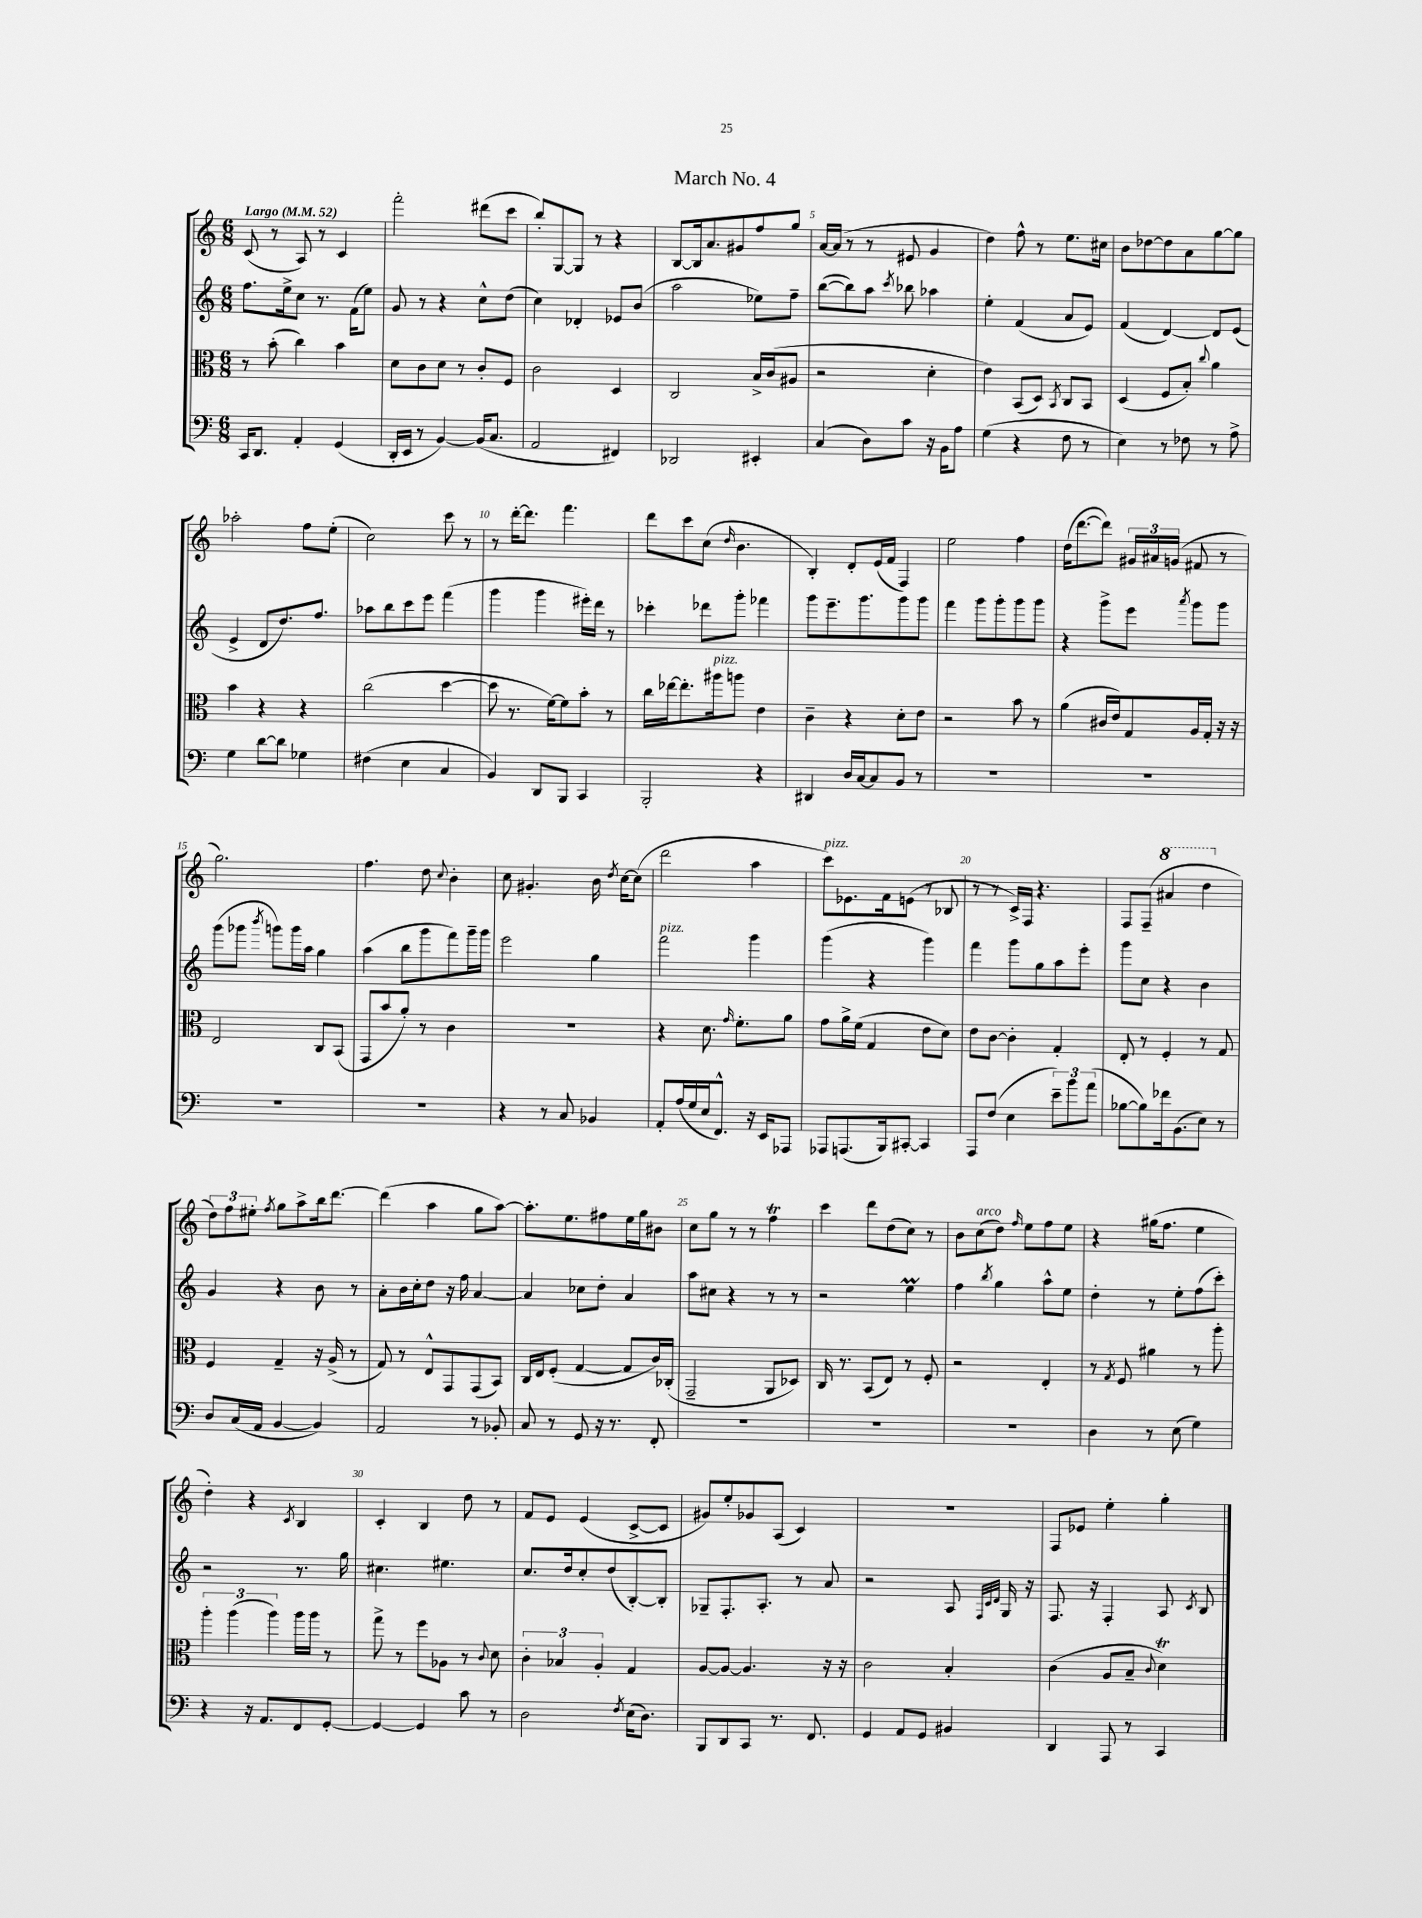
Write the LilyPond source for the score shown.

\header { title = "March No. 4" }
<<
\new StaffGroup <<
\new Staff = "s0" {
    \clef treble \key c \major \numericTimeSignature \time 6/8 \tempo "Largo" 4 = 52
    \autoBeamOff c'8( r8 a8) r8 c'4 |
    f'''2-. dis'''8[( c'''8] |
    b''8[-.) g8~ g8] r8 r4 |
    b8[~ b16 a'8. gis'8 f''8 g''8] |
    a'16[~ a'16]( r8 r8 eis'8 g'4 |
    d''4) f''8-^ r8 e''8.[ cis''16] |
    b'8[ des''8~ des''8 a'8 g''8~ g''8] |
    aes''2-. f''8[ e''8]-.( |
    c''2) c'''8 r8 |
    r8 d'''16[~-. d'''8.] f'''4. |
    d'''8[ c'''8 c''8]( \grace { d''16 } b'4. |
    b4-.) d'8[-. e'16( f'16] f4) |
    e''2 f''4 |
    d''16[( d'''8.~ d'''8]) \tuplet 3/2 { gis'16[ ais'16 g'16]( } fis'8 r8 |
    g''2.) |
    f''4. d''8 \appoggiatura { c''8 } b'4-. |
    c''8 gis'4.-. b'16 \acciaccatura { d''8 } c''16[~ c''8]( |
    d'''2 a''4 |
    c'''8[^\markup { \italic "pizz." }) ees'8. f'16 e'8]( r8 bes8 |
    r8 r8 c'16[->) f16] r4. |
    f8[ f8]--( \ottava #1 ais''4 d'''4 \ottava #0 |
    \tuplet 3/2 { d''8[) f''8 eis''8]-. } \acciaccatura { f''8 } g''8[ a''8-> b''16 d'''8.]~ |
    d'''4( a''4 g''8[ a''8]~) |
    a''8.[-. e''8. fis''8 e''16 g''16 bis'8] |
    c''8[ g''8] r8 r8 f''4\trill |
    c'''4 d'''8[ d''8( c''8]) r8 |
    b'8[ c''8^\markup { \italic "arco" }( d''8]) \grace { f''16 } e''8[ f''8 e''8] |
    r4 gis''16[( f''8.] e''4 |
    d''4-.) r4 \acciaccatura { c'8 } b4 |
    c'4-. b4 d''8 r8 |
    f'8[ e'8] e'4( c'8[~-> c'8] |
    gis'8[) e''8-. ges'8 a8]( c'4) |
    R2. |
    f8[ ees'8] e''4-. g''4-. \bar "|." |
}
\new Staff = "s1" {
    \clef treble \key c \major \numericTimeSignature \time 6/8
    \autoBeamOff f''8.[ e''16-> c''8] r8. f'16[( e''8]) |
    g'8 r8 r4 c''8[-^ d''8]( |
    c''4) des'4-. ees'8[ b'8]( |
    a''2 ees''8[) f''8]-- |
    b''8[~( b''8) a''8] \acciaccatura { c'''8 } bes''8 aes''4 |
    e''4-. f'4( a'8[ e'8]) |
    f'4( d'4~) d'8[ e'8]( |
    e'4-> d'8[ d''8.) f''8.] |
    aes''8[ b''8 c'''8 e'''8] f'''4( |
    g'''4 g'''4 eis'''16[-.) d'''16] r8 |
    ces'''4-. des'''8[ g'''8]-. fes'''4 |
    g'''8[ e'''8.-- g'''8. g'''8 g'''8] |
    f'''4 g'''8[ g'''8-. g'''8 g'''8] |
    r4 g'''8[-> e'''8] \acciaccatura { a'''8 } g'''8[ g'''8] |
    g'''8[( ges'''8] \acciaccatura { b'''8 } g'''8[) g'''16 a''16] g''4 |
    a''4( b''8[ g'''8 f'''8) g'''16-- g'''16] |
    e'''2 g''4 |
    f'''2^\markup { \italic "pizz." } g'''4 |
    g'''4( r4 g'''4) |
    f'''4 g'''8[ g''8 a''8 e'''8]-. |
    g'''8[ c''8] r4 b'4 |
    g'4 r4 b'8 r8 |
    a'8[-. b'16 c''16-. d''8] r16 f''16 a'4~ |
    a'4 ces''8[ d''8]-. a'4 |
    a''8[ cis''8] r4 r8 r8 |
    r2 e''4\prall |
    f''4 \acciaccatura { b''8 } g''4 a''8[-^ e''8] |
    d''4-. r8 e''8[-. f''8( c'''8]-.) |
    r2 r8. g''16 |
    cis''4. eis''4. |
    c''8.[ d''16 c''8-. d''8( b8~-.) b8]-. |
    ges8[-- f8.-. a8.]-. r8 a'8 |
    r2 a8 \grace { f32[ c'32 d'32] } g16 r16 |
    f8. r16 f4-. a8 \acciaccatura { c'8 } b8 \bar "|." |
}
\new Staff = "s2" {
    \clef alto \key c \major \numericTimeSignature \time 6/8
    \autoBeamOff r8 b'8-.( c''4) b'4 |
    d'8[ c'8 d'8] r8 c'8[-. f8] |
    c'2 d4 |
    c2 b16[-> c'16( ais8] |
    r2 d'4-. |
    e'4) b,8[( d8]) \acciaccatura { b,8 } c8[ b,8] |
    d4( f8[ b8]-.) \appoggiatura { c''8 } a'4 |
    b'4 r4 r4 |
    c''2( d''4~ |
    d''8 r8. f'16[~) f'8 b'8]-. r8 |
    c''16[ ees''16~ ees''8.-. ais''16^\markup { \italic "pizz." } a''8] e'4 |
    c'4-- r4 d'8[-. e'8] |
    r2 b'8 r8 |
    a'4( cis'16[ e'16) g8 a16 g16]-. r16 r16 |
    e2 c8[ b,8]( |
    g,8[ b'8 a'8]-.) r8 c'4 |
    R2. |
    r4 d'8. \grace { g'16 } f'8.[-. a'8] |
    g'8[ a'16-> f'16]( g4 e'8[ d'8]) |
    e'8[ c'8]~ c'4-. g4-. |
    e8-. r8 f4-. r8 g8 |
    f4 g4-- r16 a16->( r8 |
    g8) r8 e8[-^ g,8 g,8( b,8]) |
    c16[ e16 f8]-.( g4~ g8[ c'16) ces16]-.( |
    g,2-- a,8[ des8]) |
    c16 r8. b,8[( e8]) r8 f8-. |
    r2 e4-. |
    r8 \acciaccatura { g8 } f8 ais'4 r8 a''8-. |
    \tuplet 3/2 { a''4-. a''4( a''4) } a''16[ a''16] r8 |
    g''8-> r8 f''8[ aes8] r8 \appoggiatura { c'8 } d'8 |
    \tuplet 3/2 { c'4-. bes4 a4-. } g4 |
    a8[~ a8]~ a4. r16 r16 |
    c'2 b4-. |
    c'4( a8[ b8]-- \appoggiatura { c'8 } d'4\trill) \bar "|." |
}
\new Staff = "s3" {
    \clef bass \key c \major \numericTimeSignature \time 6/8
    \autoBeamOff c,16[ d,8.] a,4-. g,4( |
    d,16[-. e,16] r8 b,4~) b,16[( c8.] |
    a,2 fis,4) |
    des,2 eis,4-. |
    c4( d8[) c'8] r16 b,16[ a8] |
    g4( r4 f8 r8 |
    e4) r8 fes8 r8 a8-> |
    g4 d'8[~ d'8] ges4 |
    fis4( e4 c4 |
    b,4) d,8[ b,,8] c,4 |
    b,,2-. r4 |
    dis,4 d16[ c16~ c8 b,8] r8 |
    R2. |
    R2. |
    R2. |
    R2. |
    r4 r8 c8 bes,4 |
    a,8[-. a16( g16 e16 f,8.]-^) r16 e,16[ aes,,8] |
    aes,,8[ a,,8.( b,,16) cis,8]~-. cis,4 |
    a,,8[ f8]( e4 \tuplet 3/2 { e'8[--) b'8 a'8]( } |
    bes8[~ bes8) fes'16 b,8.( e8]) r8 |
    d8[ c16( a,16] b,4~ b,4) |
    a,2 r8 bes,8-. |
    c8 r8 g,8 r16 r8. f,8-. |
    R2. |
    R2. |
    R2. |
    d4 r8 e8( g4) |
    r4 r16 a,8.[ f,8 g,8]~-. |
    g,4~ g,4 c'8 r8 |
    d2 \acciaccatura { f8 } e16[( d8.]) |
    b,,8[ d,8 c,8] r8. f,8. |
    g,4 a,8[ g,8] bis,4 |
    d,4 a,,8 r8 c,4 \bar "|." |
}
>>
>>
\layout { \context { \Score \override BarNumber.break-visibility = ##(#f #t #t) barNumberVisibility = #(every-nth-bar-number-visible 5) } }
